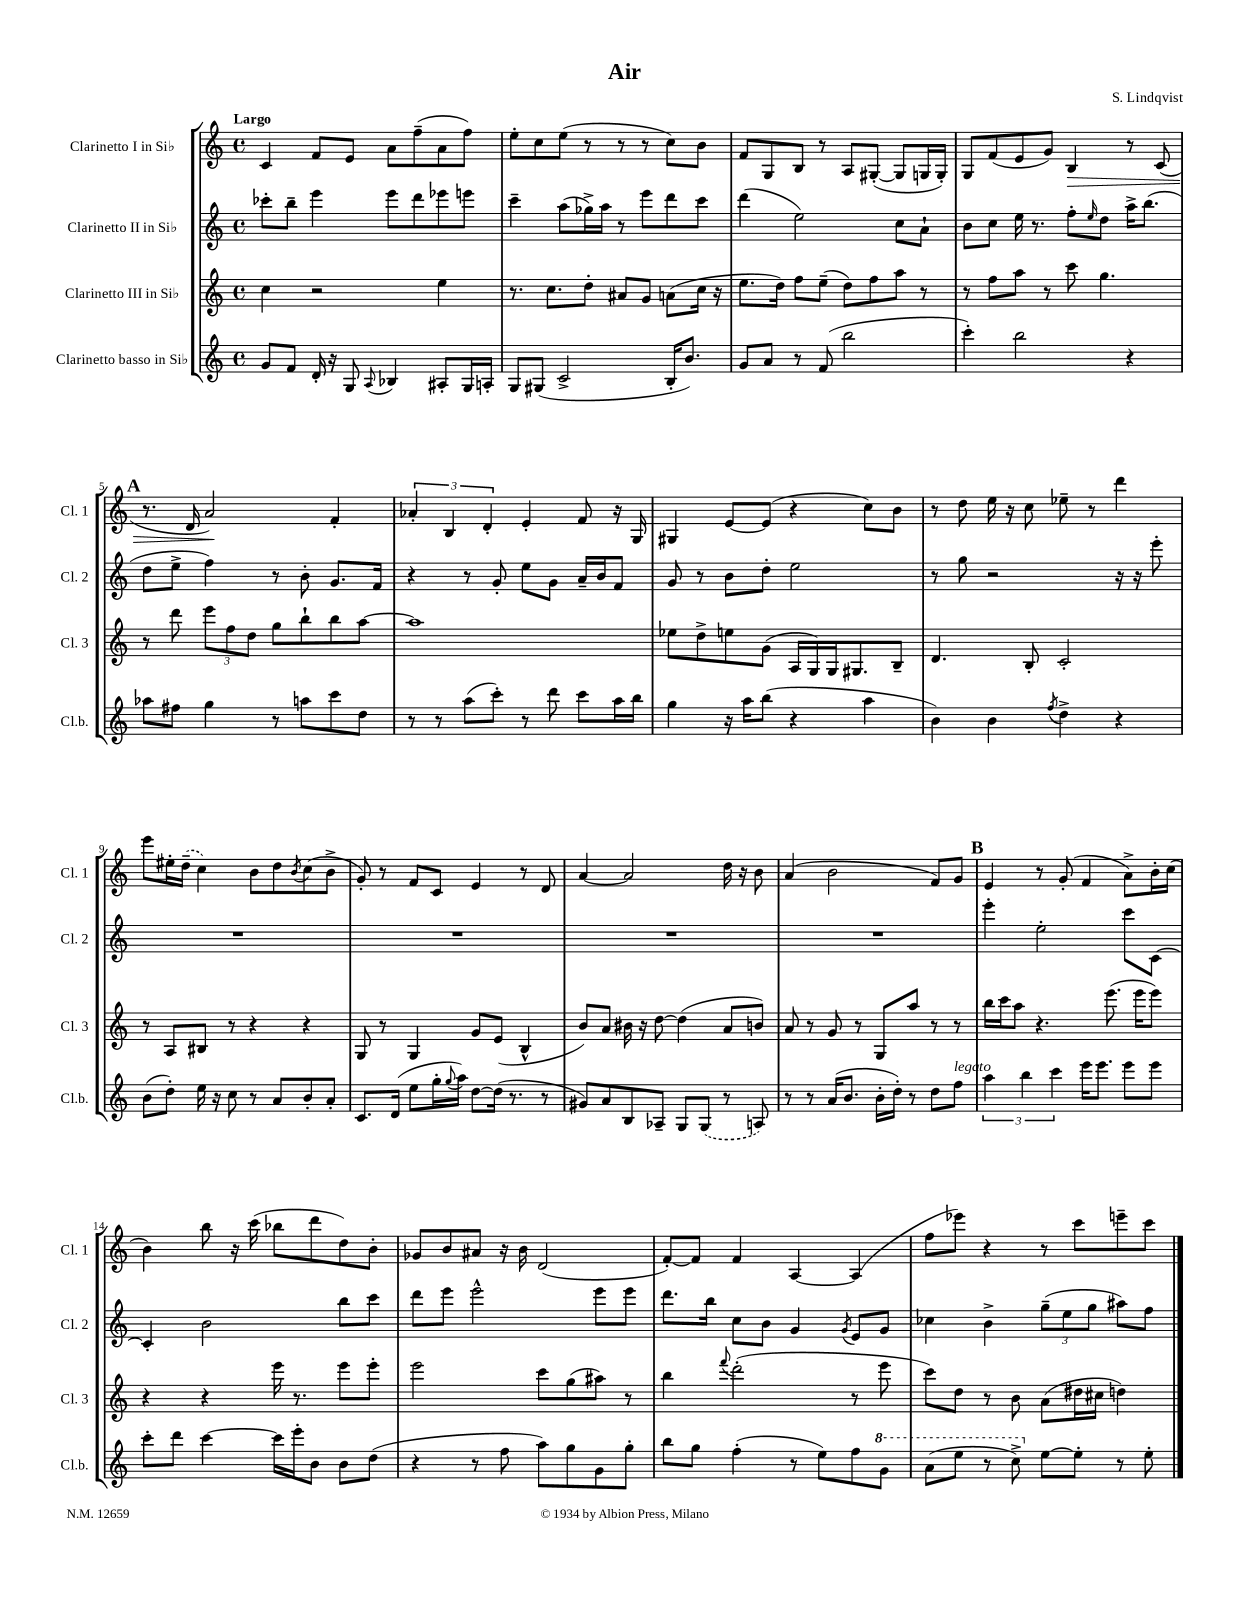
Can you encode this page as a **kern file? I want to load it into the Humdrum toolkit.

**kern	**kern	**kern	**kern
*staff4	*staff3	*staff2	*staff1
*clefG2	*clefG2	*clefG2	*clefG2
*k[]	*k[]	*k[]	*k[]
*M4/4	*M4/4	*M4/4	*M4/4
*met(c)	*met(c)	*met(c)	*met(c)
8g/L	4cc\	8ccc-'\L	4c/
8f/J	.	8bb~\J	.
16d'/	2r	4eee\	8f/L
16r	.	.	.
8G/	.	.	8e/J
8qqA/	.	.	.
4B-/	.	8eee\L	8a\L
.	.	8ddd\	(8ff~\
8A#'/L	4ee\	8eee-\	8a\
16G/L	.	8eee\J	8ff\J)
16A'/JJ	.	.	.
=	=	=	=
8G/L	8.r	4ccc~\	8ee'\L
(8G#/J	.	.	8cc\
.	8.cc\L	.	.
2c^/	.	(8aa\L	(8ee\J
.	8dd'\J	16gg-^\L)	8r
.	.	16aa\JJ	.
.	8a#/L	8r	8r
.	8g/J	8eee\L	8r
16B'/LK	(8a\L	8ddd\	8cc\L)
8.b/J)	.	.	.
.	16cc\Jk	8ccc\J	8b\J
.	16r	.	.
=	=	=	=
8g/L	8.ee\L	(4ddd\	8f/L
8a/J	.	.	8G/
.	16dd\Jk)	.	.
8r	8ff\L	2ee\)	8B/J
(8f/	(8ee~\J	.	8r
2bb\	8dd\L)	.	8A/L
.	8ff\	.	([8G#'/J
.	8aa\J	8cc\L	8G#/]L
.	8r	8a`\J	16G/L
.	.	.	16G'/JJ)
=	=	=	=
4ccc'\)	8r	8b\L	8G/L
.	8ff\L	8cc\J	(8f/
2bb\	8aa\J	16ee\	8e/
.	.	8.r	.
.	8r	.	8g/J)
.	8ccc\	8ff'\L	4B/
.	.	16qqee/	.
.	4.gg\	8dd\J	.
4r	.	16aa^\LK	8r
.	.	(8.bb\J	.
.	.	.	(8c/
=	=	=	=
8aa-\L	8r	8dd\L	8.r
8ff#\J	8ddd\	8ee^\J	.
.	.	.	16d/
4gg\	12eee\L	4ff\)	2a/)
.	12ff\	.	.
.	12dd\J	.	.
8r	8gg\L	8r	.
8aa\L	8bb`\	8b'\	.
8ccc\	8bb\	8.g/L	4f'/
8dd\J	[8aa\J	.	.
.	.	16f/Jk	.
=	=	=	=
8r	1aa]	4r	6a-'/
8r	.	.	.
.	.	.	6B/
(8aa\L	.	8r	.
.	.	.	6d'/
8ccc'\J)	.	8g'/	.
8r	.	8ee\L	4e'/
8ddd\	.	8g\J	.
8ccc\L	.	16a~/LL	8f/
.	.	16b/J	.
16aa\L	.	8f/J	16r
16bb\JJ	.	.	16G/
=	=	=	=
4gg\	8ee-\L	8g/	4G#/
.	8dd^\	8r	.
16r	8ee\	8b\L	[8e/L
16aa\LK	.	.	.
(8bb\J	(8g\J	8dd'\J	(8e/]J
4r	16A/LL	2ee\	4r
.	16G/)	.	.
.	16G/J	.	.
.	8.G#/	.	.
4aa\	.	.	8cc\L)
.	8B~/J	.	8b\J
=	=	=	=
4b\)	4.d/	8r	8r
.	.	8gg\	8dd\
4b\	.	2r	16ee\
.	.	.	16r
.	8B'/	.	8cc\
8qff/	.	.	.
4dd^\	2c'/	.	8ee-~\
.	.	.	8r
4r	.	16r	4ddd\
.	.	16r	.
.	.	8eee'\	.
=	=	=	=
(8b\L	8r	1r	8eee\L
8dd'\J)	8A/L	.	16ee#'\L
.	.	.	(16dd~\JJ
16ee\	8B#/J	.	4cc\)
16r	.	.	.
8cc\	8r	.	.
8r	4r	.	8b\L
8a/L	.	.	8dd\
.	.	.	8qb/
8b'/	4r	.	(8cc\
8a'/J	.	.	8b^\J
=	=	=	=
8.c/L	8G/	1r	8g'/)
.	8r	.	8r
(16d/Jk	.	.	.
8ee\L	4G/	.	8f/L
16gg'\L	.	.	8c/J
8qqgg/	.	.	.
16aa\JJ)	.	.	.
[8dd\L	8g/L	.	4e/
(16dd\]Jk	(8e/J	.	.
8.r	.	.	.
.	4B^^/	.	8r
8r	.	.	8d/
=	=	=	=
8g#/L)	8b/L)	1r	[4a/
8a/	8a/J	.	.
8B/	16b#\	.	2a/]
.	16r	.	.
8A-~/J	[8dd\	.	.
8G/L	(4dd\]	.	.
(8G/J	.	.	.
8r	8a/L	.	16dd\
.	.	.	16r
8A/)	8b/J)	.	8b\
=	=	=	=
8r	8a/	1r	(4a/
8r	8r	.	.
(16a/LK	8g/	.	2b\
8.b/J	.	.	.
.	8r	.	.
16b'\LL	8G/L	.	.
16dd'\JJ)	.	.	.
8r	8aa/J	.	.
8dd\L	8r	.	8f/L)
8ff\J	8r	.	8g/J
=	=	=	=
6aa\	16bb\LL	4eee'\	4e/
.	16ccc\J	.	.
.	8aa\J	.	.
6bb\	.	.	.
.	4.r	2ee'\	8r
6ccc\	.	.	.
.	.	.	(8g'/
16eee\LK	.	.	4f/
8.eee\J	.	.	.
.	(8.eee\	.	.
8eee\L	.	8ccc\L	8a^\L)
.	16eee\LK	.	.
8eee\J	8eee\J)	[8c\J	16b'\L
.	.	.	(16cc\JJ
=	=	=	=
8ccc'\L	4r	4c'/]	4b\)
8ddd\J	.	.	.
[4ccc\	4r	2b\	8bb\
.	.	.	16r
.	.	.	(16ccc\
16ccc\]LL	16eee\	.	8bb-\L
16eee'\J	8.r	.	.
8b\J	.	.	8ddd\
8b\L	8eee\L	8bb\L	8dd\)
(8dd\J	8eee'\J	8ccc\J	8b'\J
=	=	=	=
4r	2eee\	8ddd\L	8g-/L
.	.	8eee\J	8b/
8r	.	2eee^^\	8a#/J
8ff\	.	.	16r
.	.	.	16b\
8aa\L)	8ccc\L	.	(2d/
8gg\	(8gg\	.	.
8g\	8aa#\J)	8eee\L	.
8gg'\J	8r	8eee\J	.
=	=	=	=
8bb\L	4bb\	8.ddd\L	[8f'/L)
8gg\J	.	.	8f/]J
.	.	16bb\Jk	.
.	8qqfff/	.	.
(4ff'\	(2ddd'\	8cc\L	4f/
.	.	8b\J	.
8r	.	4g/	[4A/
8ee\L)	.	.	.
.	.	8qg/	.
8ff\	8r	8e/L	(4A/]
8gg\J	8eee\	8g/J	.
=	=	=	=
(8aa\L	8ccc\L)	4cc-\	8ff\L
8eee\J	8dd\J	.	8eee-\J)
8r	8r	4b^\	4r
8ccc^\)	8b\	.	.
[8ee\L	(8a\L	(12gg~\L	8r
.	.	12ee\	.
8ee'\]J	16dd#\L	.	8ccc\L
.	.	12gg\J	.
.	16cc#\JJ	.	.
8r	4dd\)	8aa#\L)	8eee~\
8ee'\	.	8ff\J	8ccc\J
==	==	==	==
*-	*-	*-	*-
